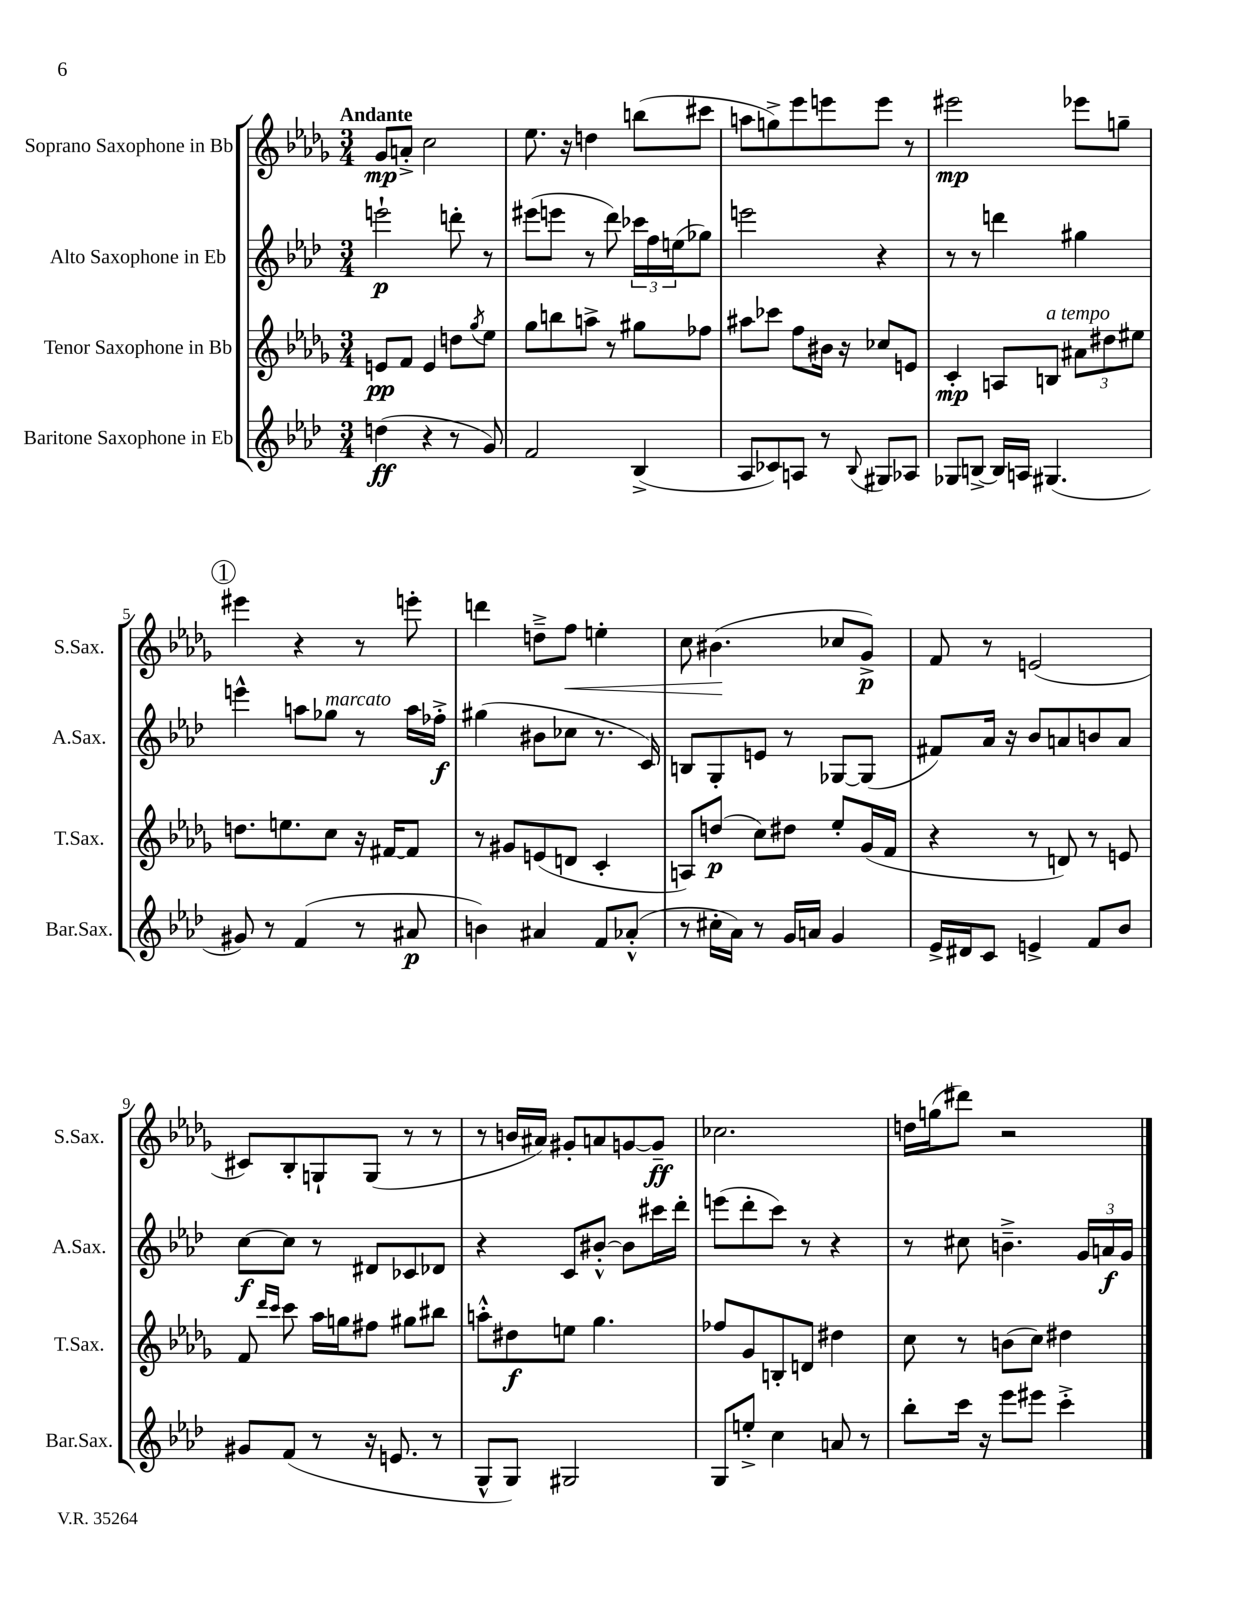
<<
\new StaffGroup <<
\new Staff = "s0" \with { instrumentName = "Soprano Saxophone in Bb" shortInstrumentName = "S.Sax." } {
    \clef treble \key des \major \numericTimeSignature \time 3/4 \tempo "Andante"
    ges'8\mp a'8-.-> c''2 |
    ees''8. r16 d''4 b''8( cis'''8 |
    a''8 g''8->) ees'''8 e'''8 e'''8 r8 |
    eis'''2\mp ees'''8 g''8-- |
    \mark \markup { \circle "1" } eis'''4 r4 r8 e'''8-. |
    d'''4 d''8---> f''8\< e''4-. |
    c''8 bis'4.\!( ces''8 ges'8->\p) |
    f'8 r8 e'2( |
    cis'8) bes8-. g8-! g8( r8 r8 |
    r8 b'16 ais'16) gis'8-. a'8 g'8~ g'8--\ff |
    ces''2. |
    d''16 g''16( dis'''8) r2 \bar "|." |
}
\new Staff = "s1" \with { instrumentName = "Alto Saxophone in Eb" shortInstrumentName = "A.Sax." } {
    \clef treble \key aes \major \numericTimeSignature \time 3/4
    e'''2-!\p d'''8-. r8 |
    eis'''8( e'''8 r8 des'''8) \tuplet 3/2 { ces'''16 f''16 e''16( } ges''8) |
    e'''2 r4 |
    r8 r8 d'''4 gis''4 |
    \mark \markup { \circle "1" } e'''4-^ a''8 ges''8^\markup { \italic "marcato" } r8 a''16 fes''16-.->\f |
    gis''4( bis'8 ces''8 r8. c'16) |
    b8 g8-. e'8 r8 ges8~ ges8( |
    fis'8) aes'16 r16 bes'8 a'8 b'8 a'8 |
    c''8~\f c''8 r8 dis'8 ces'8 des'8 |
    r4 c'8 bis'8~-.-^ bis'8 cis'''16 des'''16-. |
    e'''8( des'''8-. c'''8) r8 r4 |
    r8 cis''8 b'4.---> \tuplet 3/2 { g'16 a'16\f g'16 } \bar "|." |
}
\new Staff = "s2" \with { instrumentName = "Tenor Saxophone in Bb" shortInstrumentName = "T.Sax." } {
    \clef treble \key des \major \numericTimeSignature \time 3/4
    e'8\pp f'8 e'4 d''8 \acciaccatura { ges''8 } ees''8 |
    ges''8 b''8 a''8-> r8 gis''8 fes''8 |
    ais''8 ces'''8 f''8 bis'16 r16 ces''8 e'8 |
    c'4-.\mp a8 b8^\markup { \italic "a tempo" } \tuplet 3/2 { ais'8 dis''8 eis''8 } |
    \mark \markup { \circle "1" } d''8. e''8. c''8 r16 fis'16~ fis'8 |
    r8 gis'8 e'8( d'8 c'4-. |
    a8) d''8\p( c''8) dis''8 ees''8-. ges'16( f'16 |
    r4 r8 d'8) r8 e'8 |
    f'8 \grace { des'''16 c'''16 } c'''8 aes''16 g''16 fis''8 gis''8 bis''8 |
    a''8-.-^ dis''8\f e''8 ges''4. |
    fes''8 ges'8 b8-. d'8 dis''4 |
    c''8 r8 b'8( c''8) dis''4 \bar "|." |
}
\new Staff = "s3" \with { instrumentName = "Baritone Saxophone in Eb" shortInstrumentName = "Bar.Sax." } {
    \clef treble \key aes \major \numericTimeSignature \time 3/4
    d''4\ff( r4 r8 g'8) |
    f'2 bes4->( |
    aes8 ces'8) a8 r8 \appoggiatura { bes8 } gis8 aes8 |
    ges8 b8~-> b16 a16 gis4.( |
    \mark \markup { \circle "1" } gis'8) r8 f'4( r8 ais'8\p |
    b'4) ais'4 f'8 aes'8-.-^( |
    r8 cis''16-. aes'16) r8 g'16 a'16 g'4 |
    ees'16-> dis'16 c'8 e'4-> f'8 bes'8 |
    gis'8 f'8( r8 r16 e'8. r8 |
    g8-^ g8) gis2 |
    g8 e''8-.-> c''4 a'8 r8 |
    bes''8-. c'''16 r16 ees'''8 eis'''8 c'''4-.-> \bar "|." |
}
>>
>>
